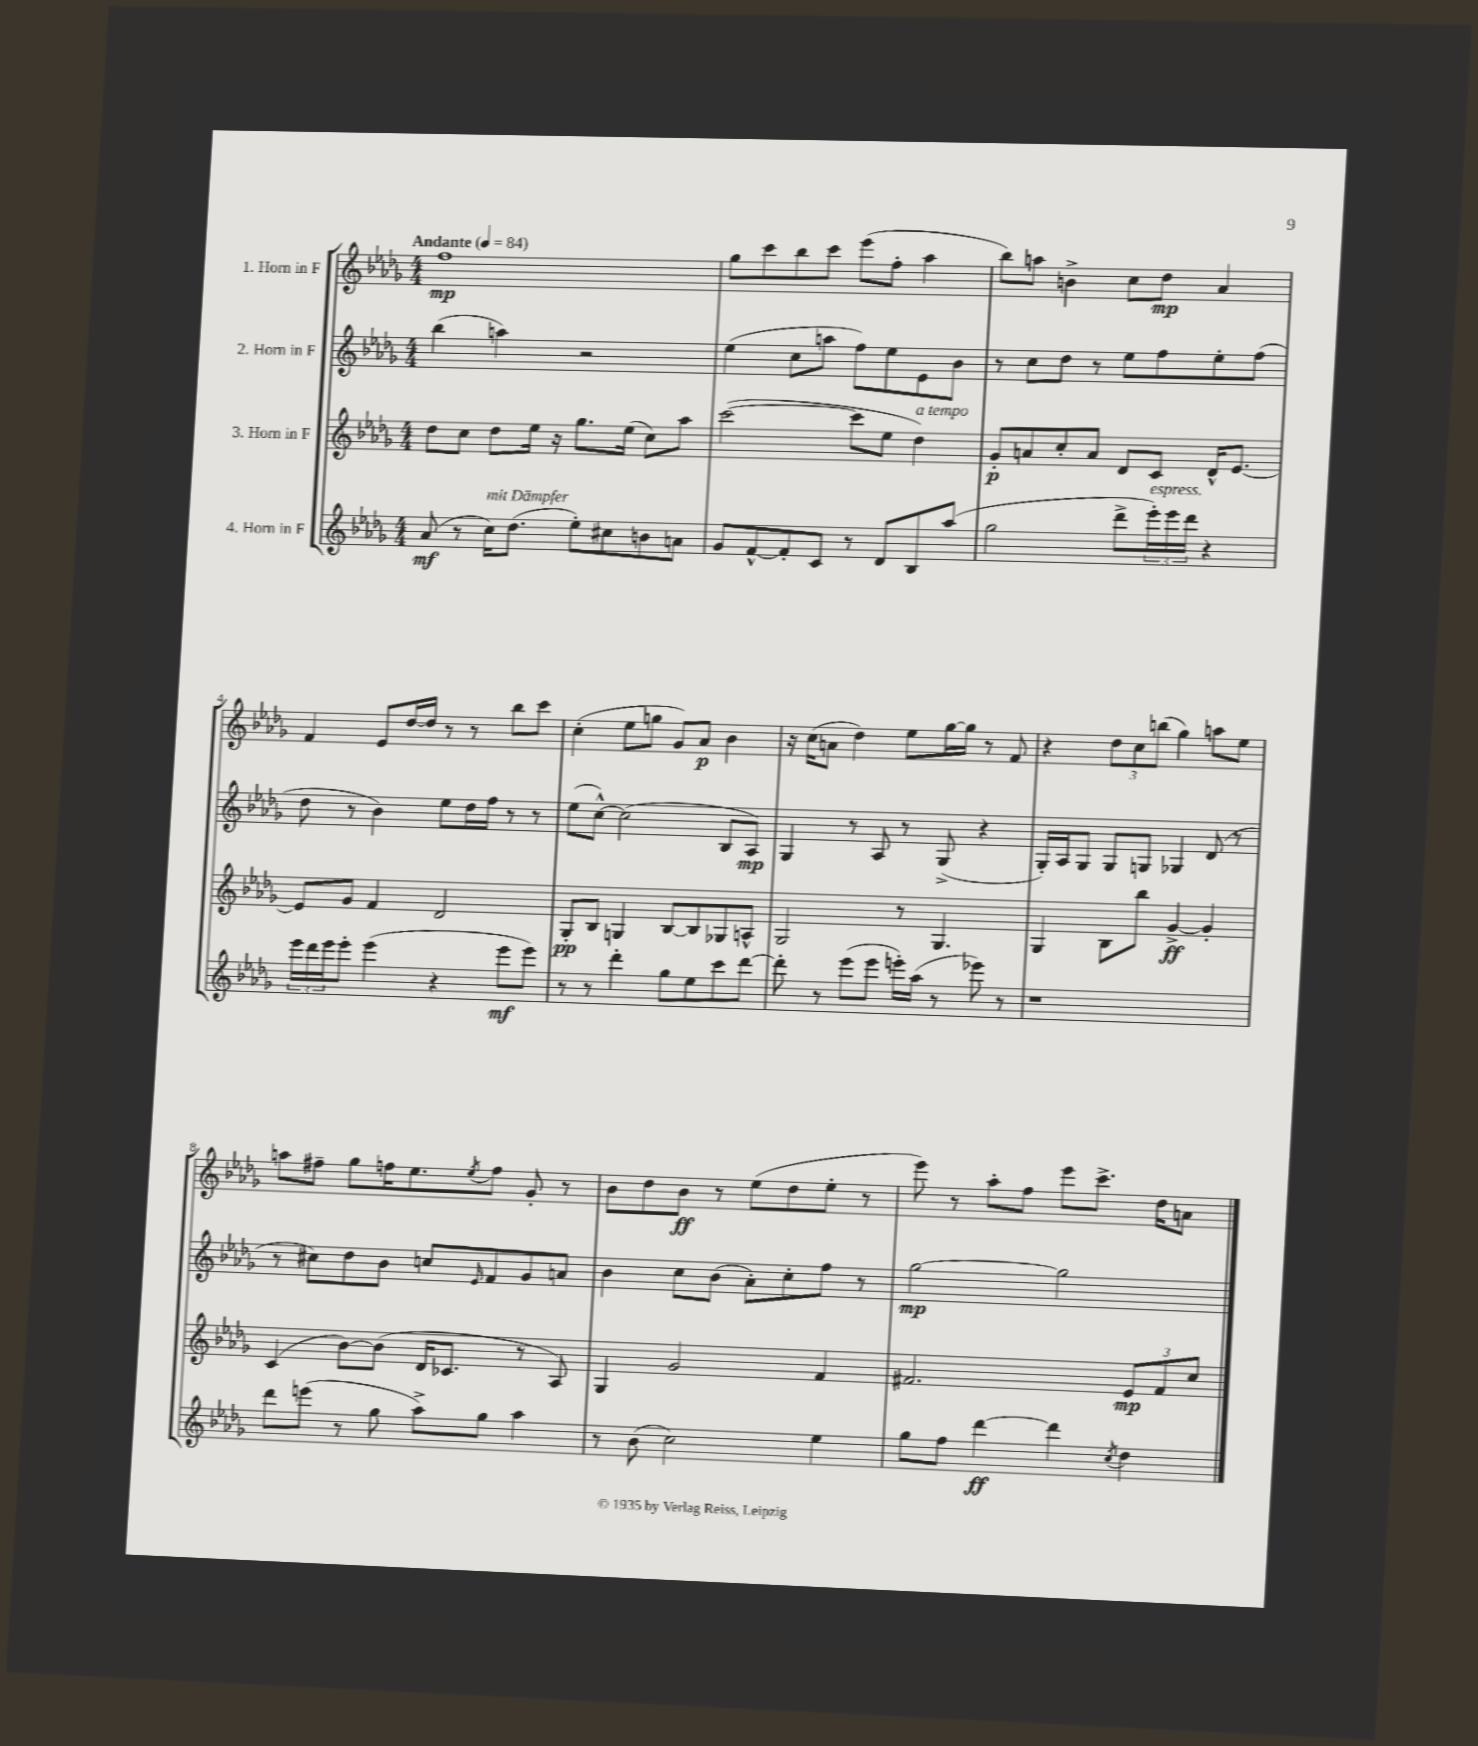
<<
\new StaffGroup <<
\new Staff = "s0" \with { instrumentName = "1. Horn in F" } {
    \clef treble \key des \major \numericTimeSignature \time 4/4 \tempo "Andante" 4 = 84
    f''1\mp |
    ges''8 c'''8 bes''8 c'''8 ees'''8( f''8-. aes''4 |
    bes''8) a''8 b'4-> c''8 des''8\mp aes'4 |
    f'4 ees'8 des''16~ des''16 r8 r8 bes''8 c'''8 |
    c''4-.( ees''8 g''8 ges'8) aes'8\p bes'4 |
    r16 c''16( a'8 des''4) ees''8 ges''16~ ges''16 r8 f'8 |
    r4 \tuplet 3/2 { des''8 c''8 b''8( } ges''4) a''8 ees''8 |
    a''8 fis''8-- ges''8 f''16 ees''8. \acciaccatura { ees''8 } f''8 ges'8-. r8 |
    bes'8 des''8 bes'8\ff r8 ees''8( des''8 ees''8-. r8 |
    ees'''8) r8 aes''8-. f''8 ees'''8 c'''8.-> des''16 a'8 \bar "|." |
}
\new Staff = "s1" \with { instrumentName = "2. Horn in F" } {
    \clef treble \key des \major \numericTimeSignature \time 4/4
    bes''4( a''4) r2 |
    ees''4( c''8 a''8 f''8) ees''8 ees'8 bes'8 |
    r8 c''8 des''8 r8 ees''8 f''8 ees''8-. f''8( |
    des''8 r8 bes'4) ees''8 des''16 f''16 r8 r8 |
    ees''8( c''8~-^) c''2( bes8 aes8\mp) |
    ges4 r8 aes8 r8 ges8->( r4 |
    ges16-.) aes16 ges8 ges8 g8 ges4 des'8( r8 |
    r8 cis''8) des''8 bes'8 c''8 \grace { ees'16 } f'8 ges'8 a'8 |
    bes'4 c''8 bes'8( aes'8-.) c''8-. f''8 r8 |
    ges''2~\mp ges''2 \bar "|." |
}
\new Staff = "s2" \with { instrumentName = "3. Horn in F" } {
    \clef treble \key des \major \numericTimeSignature \time 4/4
    des''8 c''8 des''8 ees''16 r16 ges''8. ees''16( c''8) aes''8 |
    c'''2~( c'''8 ees''8 des''4^\markup { \italic "a tempo" }) |
    ges'8-.\p a'8 c''8-. a'8 des'8 c'8 des'16-^ ees'8.~ |
    ees'8 ges'8 f'4 des'2 |
    ges8-.\pp bes8 g4 bes8~ bes8 ges8 a8-^ |
    ges2 r8 ges4. |
    ges4 bes8 bes''8 ges'4~->\ff ges'4-. |
    c'4( bes'8~) bes'8( des'16 ces'8. r8 aes8) |
    ges4 ges'2 f'4 |
    fis'2. \tuplet 3/2 { ees'8\mp fis'8 c''8 } \bar "|." |
}
\new Staff = "s3" \with { instrumentName = "4. Horn in F" } {
    \clef treble \key des \major \numericTimeSignature \time 4/4
    aes'8\mf( r8 c''16^\markup { \italic "mit Dämpfer" }) des''8.( ees''8-.) cis''8 b'8 a'8 |
    ges'8 f'8~-^ f'8-. c'8 r8 des'8 bes8 aes''8( |
    ges''2 des'''8-> \tuplet 3/2 { ees'''16-.^\markup { \italic "espress." }) ees'''16 des'''16 } r4 |
    \tuplet 3/2 { ees'''16 des'''16 ees'''16 } ees'''8-. ees'''4( r4 ees'''8\mf ees'''8) |
    r8 r8 des'''4-. ges''8 ees''8 c'''8 des'''8~ |
    des'''8-. r8 ees'''8( ees'''8 e'''16-.) aes''16( r8 ees'''8) r8 |
    r1 |
    des'''8 e'''8( r8 ges''8 aes''8->) ges''8 aes''4 |
    r8 bes'8( c''2) ees''4 |
    ges''8 f''8 des'''4~\ff des'''4 \acciaccatura { c''8 } des''4 \bar "|." |
}
>>
>>
